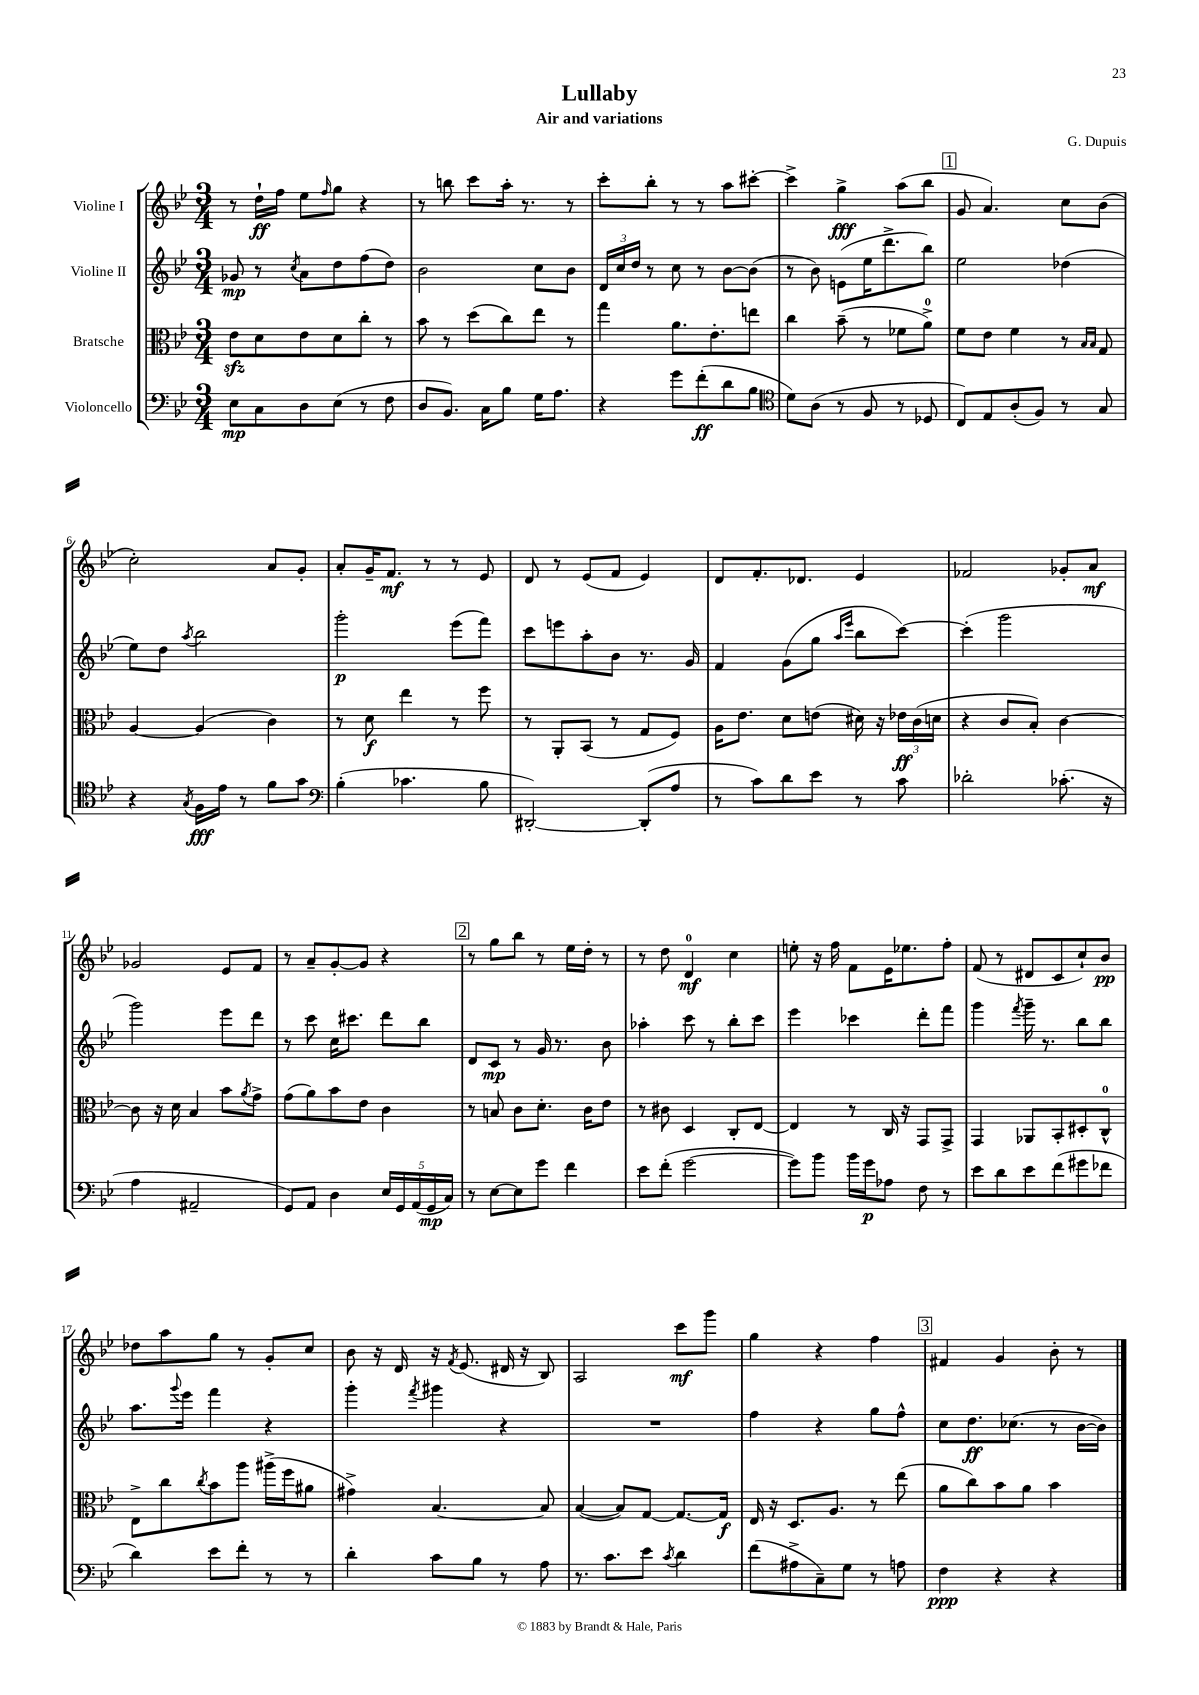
\header { title = "Lullaby" composer = "G. Dupuis" subtitle = "Air and variations" }
<<
\new StaffGroup <<
\new Staff = "s0" \with { instrumentName = "Violine I" } {
    \clef treble \key bes \major \numericTimeSignature \time 3/4
    r8 d''16-!\ff f''16 ees''8 \grace { f''16 } g''8 r4 |
    r8 b''8 c'''8 a''16-. r8. r8 |
    c'''8-. bes''8-. r8 r8 a''8 cis'''8~-. |
    cis'''4-> g''4->\fff a''8( bes''8 |
    \mark \markup { \box "1" } g'8 a'4.) c''8 bes'8( |
    c''2-.) a'8 g'8-. |
    a'8-. g'16-- f'8.\mf r8 r8 ees'8 |
    d'8 r8 ees'8( f'8 ees'4) |
    d'8 f'8.-. des'8. ees'4 |
    fes'2 ges'8-. a'8\mf |
    ges'2 ees'8 f'8 |
    r8 a'8-- g'8~-. g'8 r4 |
    \mark \markup { \box "2" } r8 g''8 bes''8 r8 ees''16 d''16-. r8 |
    r8 d''8 d'4-0\mf c''4 |
    e''8-. r16 f''16 f'8 ees'16 ees''8. f''8-. |
    f'8( r8 dis'8 c'8 c''8-!) bes'8\pp |
    des''8 a''8 g''8 r8 g'8-. c''8 |
    bes'8 r16 d'16 r16 \acciaccatura { f'8 } ees'8.( dis'16 r16 bes8) |
    a2 c'''8\mf g'''8 |
    g''4 r4 f''4 |
    \mark \markup { \box "3" } fis'4 g'4 bes'8-. r8 \bar "|." |
}
\new Staff = "s1" \with { instrumentName = "Violine II" } {
    \clef treble \key bes \major \numericTimeSignature \time 3/4
    ges'8\mp r8 \acciaccatura { c''8 } a'8 d''8 f''8( d''8) |
    bes'2 c''8 bes'8 |
    \tuplet 3/2 { d'16 c''16 d''16 } r8 c''8 r8 bes'8~ bes'8( |
    r8 bes'8) e'8( ees''16 d'''8.-> bes''8) |
    \mark \markup { \box "1" } ees''2 des''4( |
    ees''8) d''8 \acciaccatura { a''8 } bes''2 |
    g'''2-.\p ees'''8( f'''8) |
    c'''8 e'''8 a''8-. bes'8 r8. g'16 |
    f'4 g'8( g''8 \grace { a''16 ees'''16 } bes''8 c'''8~) |
    c'''4-.( g'''2 |
    g'''2) ees'''8 d'''8 |
    r8 c'''8 c''16 cis'''8. d'''8 bes''8 |
    \mark \markup { \box "2" } d'8 c'8\mp r8 g'16 r8. bes'8 |
    aes''4-. c'''8 r8 bes''8-. c'''8 |
    ees'''4 ces'''4 d'''8-. f'''8 |
    g'''4 \acciaccatura { f'''8 } g'''16-- r8. bes''8 bes''8 |
    a''8. \appoggiatura { g'''8 } ees'''16 f'''4 r4 |
    g'''4-. \acciaccatura { f'''8 } gis'''4 r4 |
    R2. |
    f''4 r4 g''8 f''8-^ |
    \mark \markup { \box "3" } c''8 d''8.\ff ces''8.( r8 bes'16~ bes'16) \bar "|." |
}
\new Staff = "s2" \with { instrumentName = "Bratsche" } {
    \clef alto \key bes \major \numericTimeSignature \time 3/4
    ees'8\sfz d'8 ees'8 d'8 c''8-. r8 |
    bes'8 r8 d''8( c''8) ees''8 r8 |
    g''4 a'8. ees'8.-. e''8 |
    c''4 bes'8--( r8 fes'8 a'8-0->) |
    \mark \markup { \box "1" } f'8 ees'8 f'4 r8 \grace { bes16 bes16 } g8 |
    a4~ a4( c'4) |
    r8 d'8\f ees''4 r8 f''8 |
    r8 a,8-. bes,8( r8 g8 f8) |
    a16 ees'8. d'8 e'8( dis'16) r16 \tuplet 3/2 { ees'16\ff c'16( d'16 } |
    r4 c'8 bes8-.) c'4~ |
    c'8 r16 d'16 bes4 bes'8 \acciaccatura { a'8 } g'8-> |
    g'8( a'8) bes'8 ees'8 c'4 |
    \mark \markup { \box "2" } r8 b8 c'8 d'8.-. c'16 ees'8 |
    r8 cis'8 d4 c8-. ees8~ |
    ees4 r8 c16 r16 g,8 g,8-> |
    g,4 aes,8 bes,8-. dis8-. c8-0-^ |
    ees8-> c''8 \acciaccatura { c''8 } bes'8 a''8 ais''16->( f''16 ais'8 |
    gis'4->) bes4.~ bes8 |
    bes4~( bes8) g8~ g8.~ g16\f |
    ees16 r16 d8. a8. r8 ees''8( |
    \mark \markup { \box "3" } a'8 c''8) bes'8 a'8 bes'4 \bar "|." |
}
\new Staff = "s3" \with { instrumentName = "Violoncello" } {
    \clef bass \key bes \major \numericTimeSignature \time 3/4
    ees8\mp c8 d8 ees8( r8 f8 |
    d8 bes,8.) c16 bes8 g16 a8. |
    r4 g'8 f'8-.\ff( d'8 bes8 |
    \clef tenor d'8) a8( r8 f8 r8 des8 |
    \mark \markup { \box "1" } c8) ees8 a8-.( f8) r8 g8 |
    r4 \acciaccatura { g8 } f16\fff ees'16 r8 f'8 g'8 |
    \clef bass bes4-.( ces'4. bes8 |
    dis,2~-.) dis,8-.( a8 |
    r8 c'8) d'8 ees'8 r8 c'8 |
    des'2-. ces'8.-.( r16 |
    a4 ais,2-- |
    g,8) a,8 d4 \tuplet 5/4 { ees16 g,16 a,16( g,16\mp c16) } |
    \mark \markup { \box "2" } r8 ees8~ ees8 g'8 f'4 |
    ees'8 f'8-.( g'2~ |
    g'8) bes'8 bes'16 g'16\p aes8 f8 r8 |
    ees'8 d'8 ees'8 f'8( gis'8 fes'8 |
    d'4) ees'8 f'8-. r8 r8 |
    d'4-. c'8 bes8 r8 a8 |
    r8. c'8. ees'8 \acciaccatura { c'8 } d'4 |
    f'8( ais8-> c8--) g8 r8 a8 |
    \mark \markup { \box "3" } f4\ppp r4 r4 \bar "|." |
}
>>
>>
